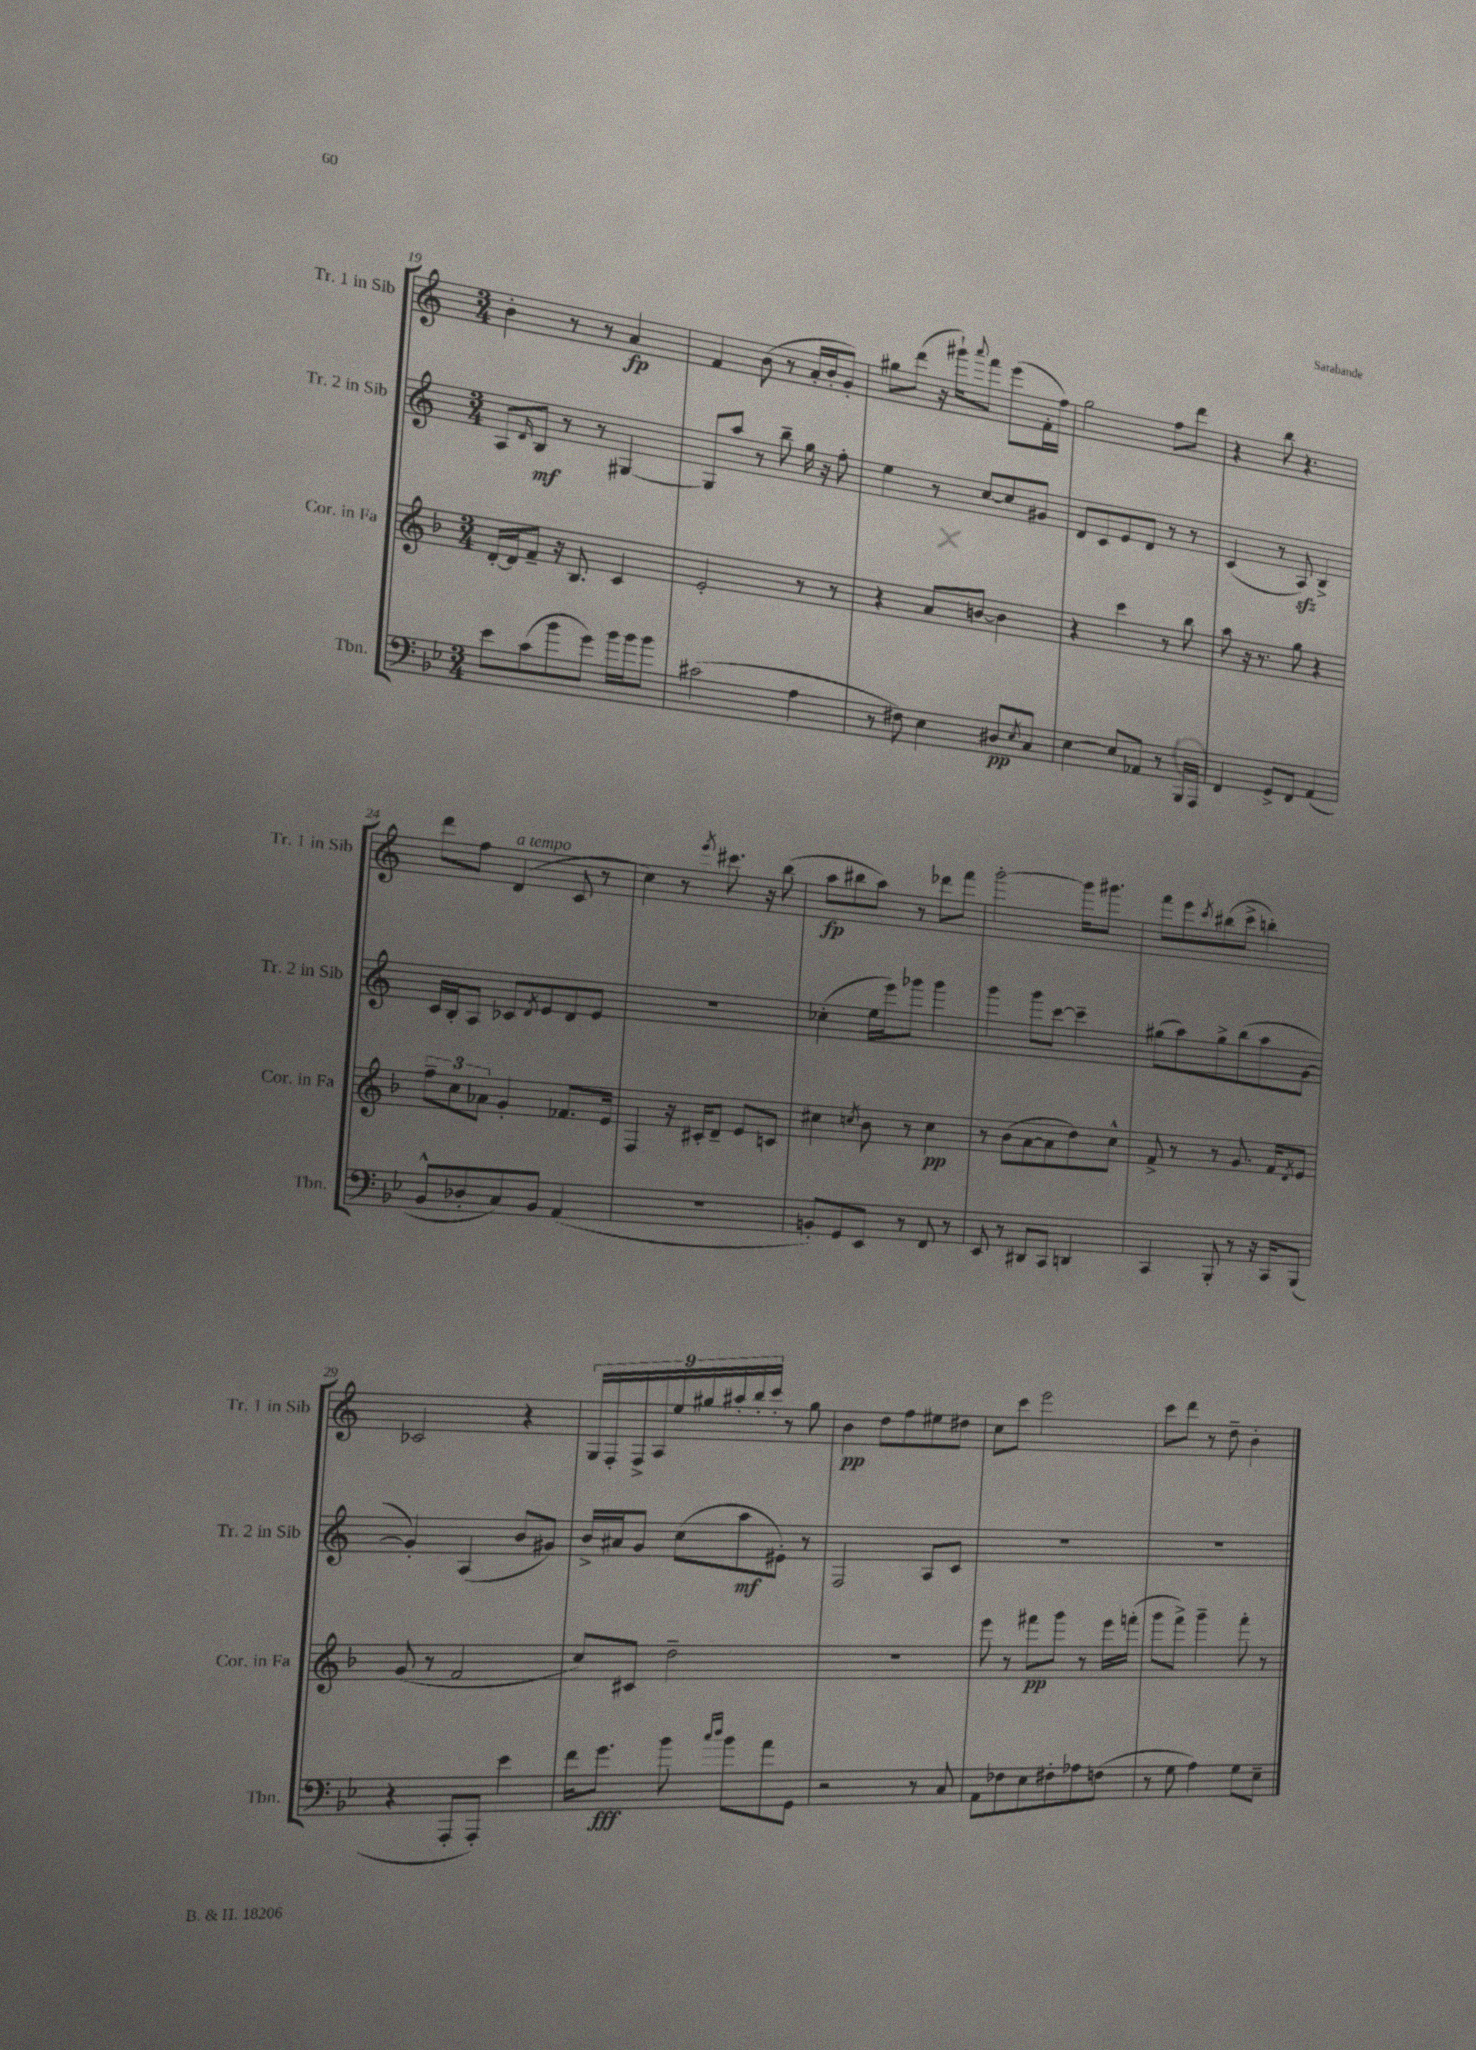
<<
\new StaffGroup <<
\new Staff = "s0" \with { instrumentName = "Tr. 1 in Sib" shortInstrumentName = "Tr. 1 in Sib" } {
    \clef treble \key c \major \numericTimeSignature \time 3/4
    b'4-. r8 r8 a'4\fp |
    f'4 b'8( r8 a'16-. b'16-. g'8-.) |
    gis''8 d'''8( r16 gis'''16-!) \appoggiatura { a'''8 } f'''8 e'''8( f'16-. f''16) |
    g''2 f''8 d'''8 |
    r4 b''8 r4. |
    d'''8 f''8 d'4^\markup { \italic "a tempo" }( c'8 r8 |
    c''4) r8 \acciaccatura { e'''8 } cis'''8. r16 b''8( |
    a''8\fp bis''8 a''8) r8 des'''8 f'''8 |
    g'''2~-. g'''16 gis'''8. |
    f'''8 e'''8 \acciaccatura { c'''8 } bis''8( c'''8-> b''4-.) |
    ces'2 r4 |
    \tuplet 9/8 { g16 f16-. f16-> a16 e''16 gis''16 ais''16-. b''16-. c'''16-. } r8 gis''8 |
    b'4\pp d''8 f''8 eis''8 dis''8 |
    c''8 c'''8 e'''2 |
    c'''8 d'''8 r8 d''8-- b'4-. \bar "|." |
}
\new Staff = "s1" \with { instrumentName = "Tr. 2 in Sib" shortInstrumentName = "Tr. 2 in Sib" } {
    \clef treble \key c \major \numericTimeSignature \time 3/4
    a8 \grace { d'16 } b8\mf r8 r8 gis4~ |
    gis8 a''8 r8 b''8-- g''16 r16 f''8-. |
    e''4 r8 c''8~ c''8 gis'8 |
    d'8 c'8 e'8 d'8 r8 r8 |
    c'4( r8 a8\sfz) b4-> |
    c'16 b16-. a8 ces'8 \acciaccatura { d'8 } e'8 d'8 e'8 |
    R2. |
    ces''4-.( e''16 e'''16) ges'''8 ges'''4 |
    g'''4 g'''8 c'''8~ c'''4-- |
    gis''8( a''8) gis''8-> b''8( a''8 g'8~ |
    g'4-.) a4( b'8 gis'8) |
    b'16-> ais'16 g'8 c''8( a''8\mf eis'8-.) r8 |
    f2 a8 c'8 |
    R2. |
    R2. \bar "|." |
}
\new Staff = "s2" \with { instrumentName = "Cor. in Fa" shortInstrumentName = "Cor. in Fa" } {
    \clef treble \key f \major \numericTimeSignature \time 3/4
    d'16~-. d'16 f'8-- r16 bes8. c'4 |
    e'2-. r8 r8 |
    r4 a'8 b'8~ b'4 |
    r4 c'''4 r8 bes''8 |
    a''8 r16 r8. g''8 r4 |
    \tuplet 3/2 { f''8-- c''8 aes'8 } g'4-. fes'8. e'16 |
    f4 r16 cis'16-. d'8-- e'8 c'8 |
    cis''4 \acciaccatura { c''8 } bes'8 r8 c''4\pp |
    r8 bes'8( a'8~ a'8 d''8) c''8-^ |
    f'8-> r8 r8 g'8. f'16 \acciaccatura { d'8 } e'8 |
    g'8( r8 f'2 |
    c''8) cis'8 d''2-- |
    R2. |
    e'''8 r8 fis'''8\pp g'''8 r8 e'''16 f'''16-.( |
    g'''8 f'''8->) g'''4-- f'''8-. r8 \bar "|." |
}
\new Staff = "s3" \with { instrumentName = "Tbn." shortInstrumentName = "Tbn." } {
    \clef bass \key bes \major \numericTimeSignature \time 3/4
    ees'8 c'8( bes'8 g'8) bes'16 bes'16 bes'8 |
    cis'2( a4 |
    r8 fis8) ees4 dis8\pp \acciaccatura { ees8 } c8 |
    ees4~ ees8 aes,8 r8 bes,,16 a,,16 |
    f,4 g,8-> f,8 a,4( |
    bes,8-^ des8-. c8) bes,8 a,4( |
    R2. |
    b,8-.) g,8 ees,8 r8 f,8 r8 |
    ees,8 r8 dis,8 c,8 d,4 |
    c,4 bes,,8-. r8 r16 c,16 bes,,8( |
    r4 a,,8-. a,,8-.) ees'4 |
    f'16 g'8.\fff bes'8 \grace { c''16 d''16 } bes'8 a'8 g,8 |
    r2 r8 c8 |
    a,8 fes8 ees8 fis8-. aes8 f8( |
    r8 g8 a4) g8 ees8-- \bar "|." |
}
>>
>>
\layout { \context { \Score currentBarNumber = #19 } }
